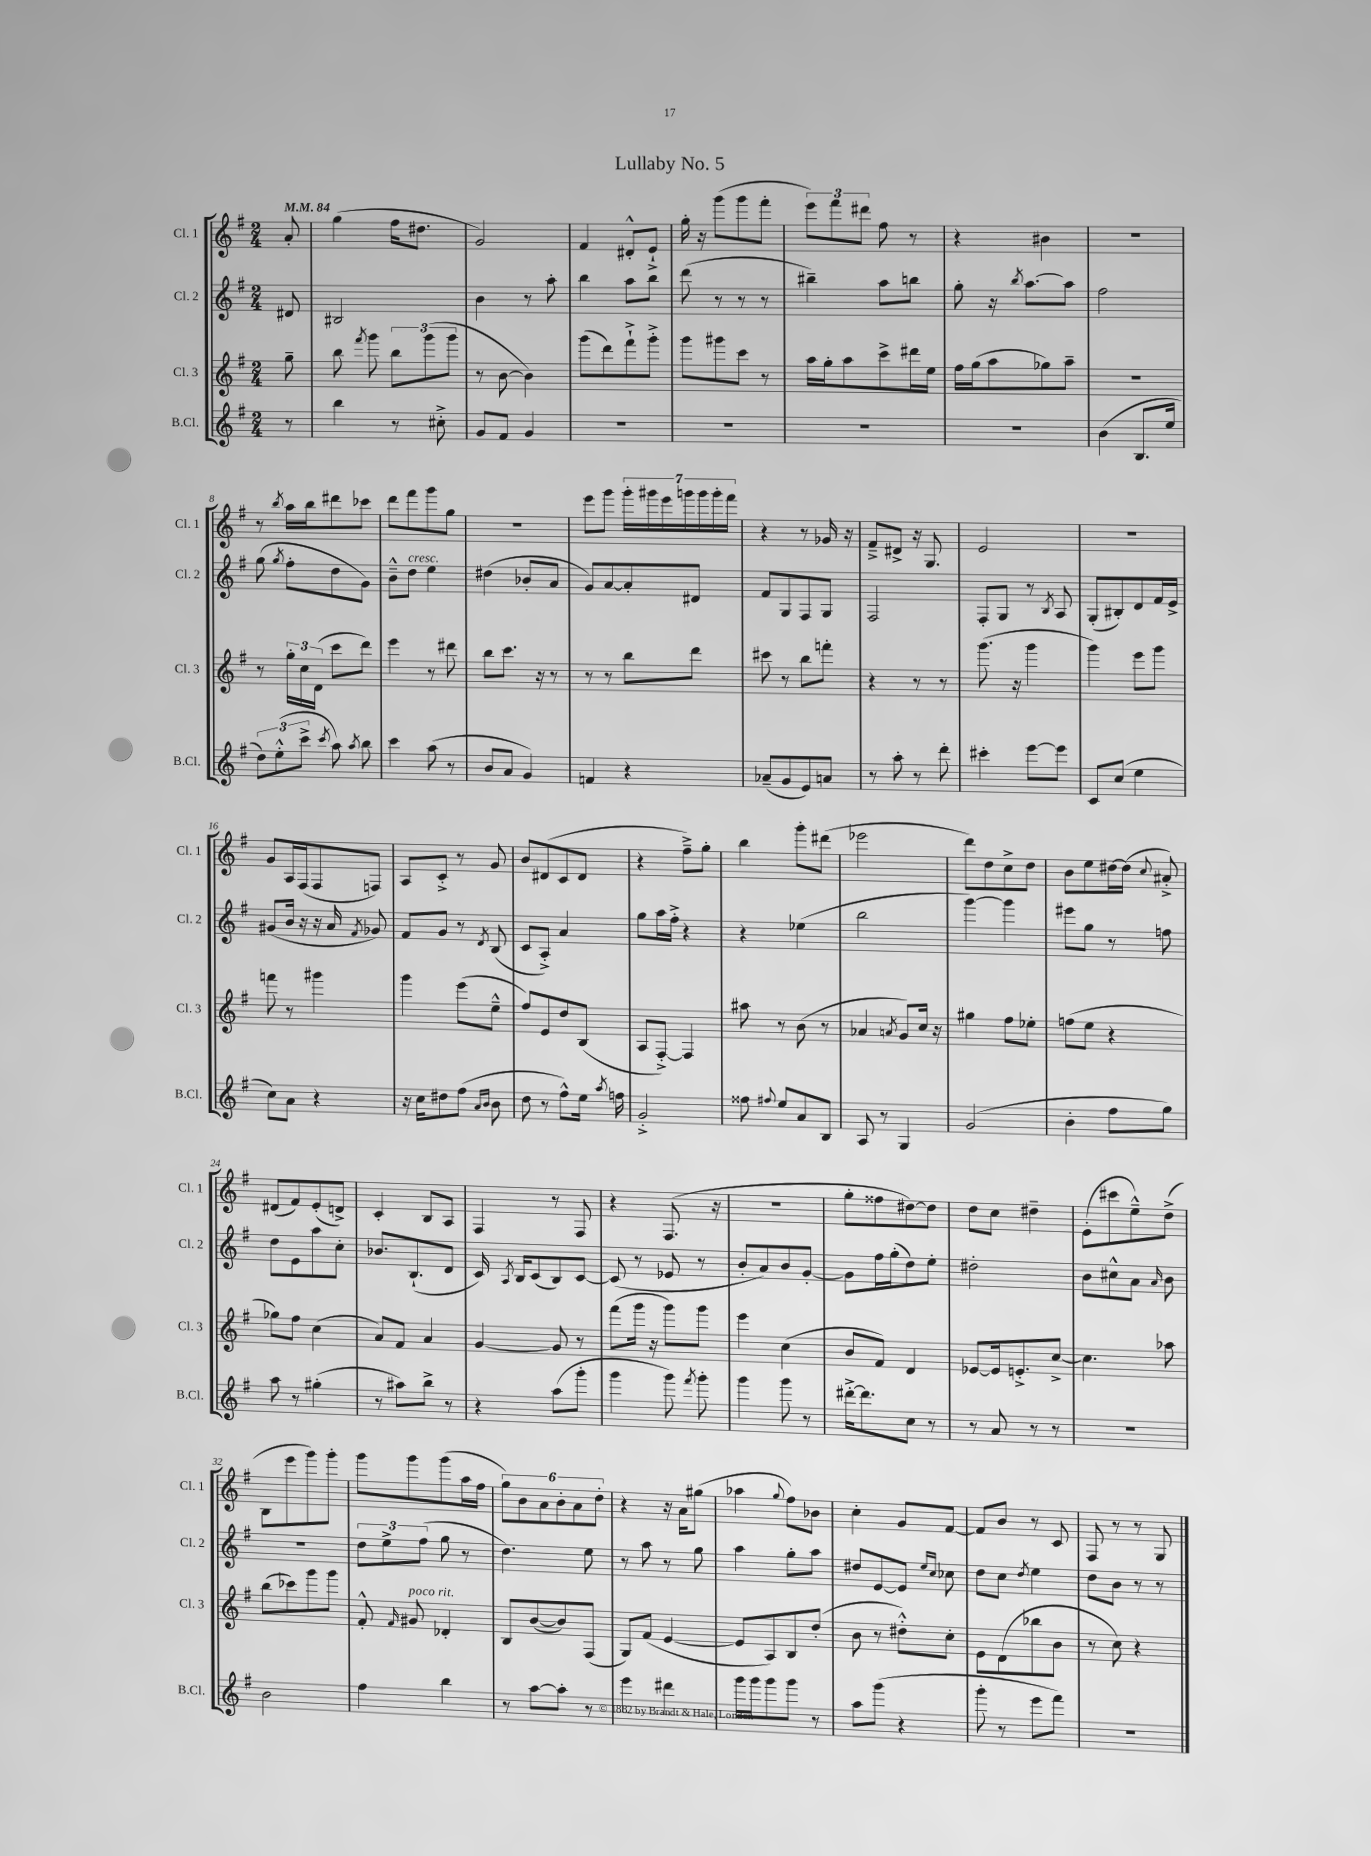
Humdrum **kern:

**kern	**kern	**kern	**kern
*staff4	*staff3	*staff2	*staff1
*clefG2	*clefG2	*clefG2	*clefG2
*k[f#]	*k[f#]	*k[f#]	*k[f#]
*M2/4	*M2/4	*M2/4	*M2/4
*MM84	*MM84	*MM84	*MM84
8r	8gg~	8d#	8a'
=	=	=	=
4bb	8bb	2B#	(4gg
.	8qfff#	.	.
.	8ggg	.	.
8r	12bb	.	16ff#
.	.	.	8.dd#
.	(12ggg	.	.
8cc#'^	.	.	.
.	12ggg	.	.
=	=	=	=
8g	8r	4b	2g)
8f#	[8b	.	.
4g	4b])	8r	.
.	.	8aa'	.
=	=	=	=
2r	(8ggg	4bb	4f#
.	8ddd)	.	.
.	8fff#`^	8aa	8d#'^^
.	8ggg'^	8bb	8e`^
=	=	=	=
2r	8ggg	(8ddd	16gg'
.	.	.	16r
.	8ggg#	8r	(8ggg
.	8ccc	8r	8ggg
.	8r	8r	8fff#'
=	=	=	=
2r	16aa	4bb#~)	12eee)
.	16gg'	.	.
.	.	.	12fff#
.	8aa	.	.
.	.	.	12ddd#
.	8ccc^	8aa	8ff#
.	16ddd#	8bb	8r
.	16ee	.	.
=	=	=	=
2r	16ff#	8gg'	4r
.	(16gg	.	.
.	8aa	16r	.
.	.	8qbb	.
.	.	[8.aa	.
.	8gg-)	.	4b#
.	8aa~	8aa]	.
=	=	=	=
(4b	2r	2ff#	2r
8.B	.	.	.
16ee	.	.	.
=	=	=	=
12dd)	8r	(8gg	8r
(12ee'^^	.	.	.
.	.	8qgg	8qbb
.	24gg'	8ff#'	16aa
12ccc^	24cc	.	.
.	.	.	16bb
.	(24d	.	.
8qccc	.	.	.
8aa)	8ccc	8dd	8ddd#
8qaa	.	.	.
8bb	8ddd)	8g)	8ccc-
=	=	=	=
4ccc	4eee	8b~^^	8ddd
.	.	8dd	8fff#
(8aa	8r	4ee	8ggg
8r	8ddd#	.	8gg
=	=	=	=
8b	8bb	(4dd#	2r
8a	8.ccc	.	.
4g)	.	8b-'	.
.	16r	.	.
.	8r	8a	.
=	=	=	=
4f	8r	8g)	8eee
.	8r	[8a	8ggg
4r	8bb	8a']	28ggg'
.	.	.	28ggg#
.	.	.	28eee
.	.	.	28ggg
.	8ddd	8d#	.
.	.	.	28ggg
.	.	.	28ggg'
.	.	.	28fff#
=	=	=	=
(8a-~	8ccc#	8f#	4r
8g	8r	8G	.
8e)	8bb	8F#	8r
8a	8fff'	8G	16g-
.	.	.	16r
=	=	=	=
8r	4r	2F#	8f#~^
8aa'	.	.	8d#^
8r	8r	.	16r
.	.	.	8.G
8ddd'	8r	.	.
=	=	=	=
4ccc#'	(8.ggg	8F#'	2e
.	.	8G	.
.	16r	.	.
[8eee	4ggg	8r	.
.	.	8qB	.
8eee]	.	8A	.
=	=	=	=
8c	4ggg)	(8G'	2r
(8cc	.	8B#')	.
4ee	8eee	8d	.
.	8ggg	16f#	.
.	.	16e^	.
=	=	=	=
8cc)	8fff	(8g#	8g
8a	8r	16b	16A
.	.	16r	(16F#
4r	4ggg#	16r	8F#
.	.	16a	.
.	.	8qf#	.
.	.	8g-)	8F)
=	=	=	=
16r	4ggg	8f#	8A
16cc	.	.	.
8dd#	.	8g	8c'^
(8ff#	(8eee	8r	8r
16qqa	.	.	.
16qqb	.	8qd	.
8b	8ee~^^	(8B	8g
=	=	=	=
8dd	8ff#)	8c	8b
8r	8e	8A'^)	(8d#
8ff#^^)	8dd	4a	8c
16ee	(8B	.	8d#
8qaa	.	.	.
16ff	.	.	.
=	=	=	=
2g'^	8A	8gg	4r
.	[8F#'^)	16aa	.
.	.	16ff#'^	.
.	4F#]	4r	8ff#~^)
.	.	.	8gg'
=	=	=	=
8ff##	8aa#	4r	4bb
8qqff#	.	.	.
8ee	8r	.	.
8a	(8b	(4ee-	8ggg'
8B	8r	.	(8ddd#
=	=	=	=
8A	4a-	2bb	2eee-
8r	.	.	.
.	8qa	.	.
4G	8g)	.	.
.	16cc	.	.
.	16r	.	.
=	=	=	=
(2g	4gg#	[4ggg)	8ddd)
.	.	.	8dd
.	8ff#	4ggg]	8cc^
.	8ee-'	.	8dd
=	=	=	=
4b'	(8ff	8eee#	8b
.	8ee	8gg	8ee
8ff#	4r	8r	[16dd#
.	.	.	(16dd#]
.	.	.	8qqcc
8gg)	.	8ff	8a#'^)
=	=	=	=
8aa	8gg-)	8dd	(8d#
8r	8ff#	8e	8f#)
(4gg#'	(4cc	8aa	(8e'
.	.	8cc'	8d^)
=	=	=	=
8r	8a)	8.b-	4c'
8aa#)	8f#	.	.
.	.	(8.B`	.
8bb^	4a	.	8B
8r	.	8d	8A
=	=	=	=
4r	[4g	16c)	4F#
.	.	8qA	.
.	.	16B	.
.	.	(8c	.
(8aa	8g]	8B)	8r
8ggg'	8r	[8c	8F#
=	=	=	=
4ggg	(8fff#	(8c]	4r
.	16ggg	8r	.
.	16r	.	.
8ggg)	8ggg)	8e-	(8.F#
8qfff#	.	.	.
8ggg'	8ggg	8r	.
.	.	.	16r
=	=	=	=
4ggg	4eee	8b'	2r
.	.	8a)	.
8ggg	(4cc	8b	.
8r	.	[8g'	.
=	=	=	=
[16ddd#'^	8b	8g]	8gg'
8.ddd#]	.	.	.
.	8f#)	16ff#	8ff##
.	.	(16gg'	.
8cc	4d	8dd)	[8dd#)
8r	.	8ee'	8dd#]
=	=	=	=
8r	[8e-	2dd#'	8dd
8a	16e-]	.	8cc
.	8.e'^	.	.
8r	.	.	4dd#~
8r	[8cc^	.	.
=	=	=	=
2r	4.cc]	8b	(8e'
.	.	8cc#^^	8ccc#
.	.	8a	8ee~^^)
.	.	16qqa	.
.	8aa-	8b	(8dd^
=	=	=	=
2b	(8bb	2r	8B
.	8ccc-)	.	8eee
.	8ggg	.	8ggg)
.	8ggg	.	8ggg'
=	=	=	=
4ff#	8f#'^^	12dd	8ggg
.	.	12ee^	.
.	16qqf#	.	.
.	8g#	.	8ggg
.	.	(12ff#	.
4bb	4d-'	8gg	(8ggg
.	.	8r	16aa
.	.	.	16ff#
=	=	=	=
8r	8B	4.dd)	12gg)
.	.	.	12b
[8aa	([8b	.	.
.	.	.	12a
8aa']	8b])	.	12b'
.	.	.	12a
8r	(8F#	8ee	.
.	.	.	12dd'
=	=	=	=
4eee	8G)	8r	4r
.	(8f#	8aa	.
4ddd#	[4e	8r	16r
.	.	.	16a
.	.	8gg	(8gg#
=	=	=	=
16ggg	8e]	4aa	4aa-
16ggg	.	.	.
8ggg	8A)	.	.
.	.	.	8qqgg
8ggg	8B	8gg'	8ff#)
8r	(8dd'	8aa	8b-
=	=	=	=
8aa	8b	8dd#	4cc'
(8ggg	8r	[8e	.
4r	8dd#'^^)	8e]	8g
.	.	16qqee	.
.	.	16qqcc	.
.	8cc'	8cc-	[8f#
=	=	=	=
8ggg'	8e	8dd	8f#]
8r	(8d	8cc	8b
.	.	8qdd	.
8eee	8bb-	4ee	8r
8fff#)	8b	.	8c
=	=	=	=
2r	8r	8dd	8F#
.	8cc)	8b	8r
.	4r	8r	8r
.	.	8r	8G
==	==	==	==
*-	*-	*-	*-
